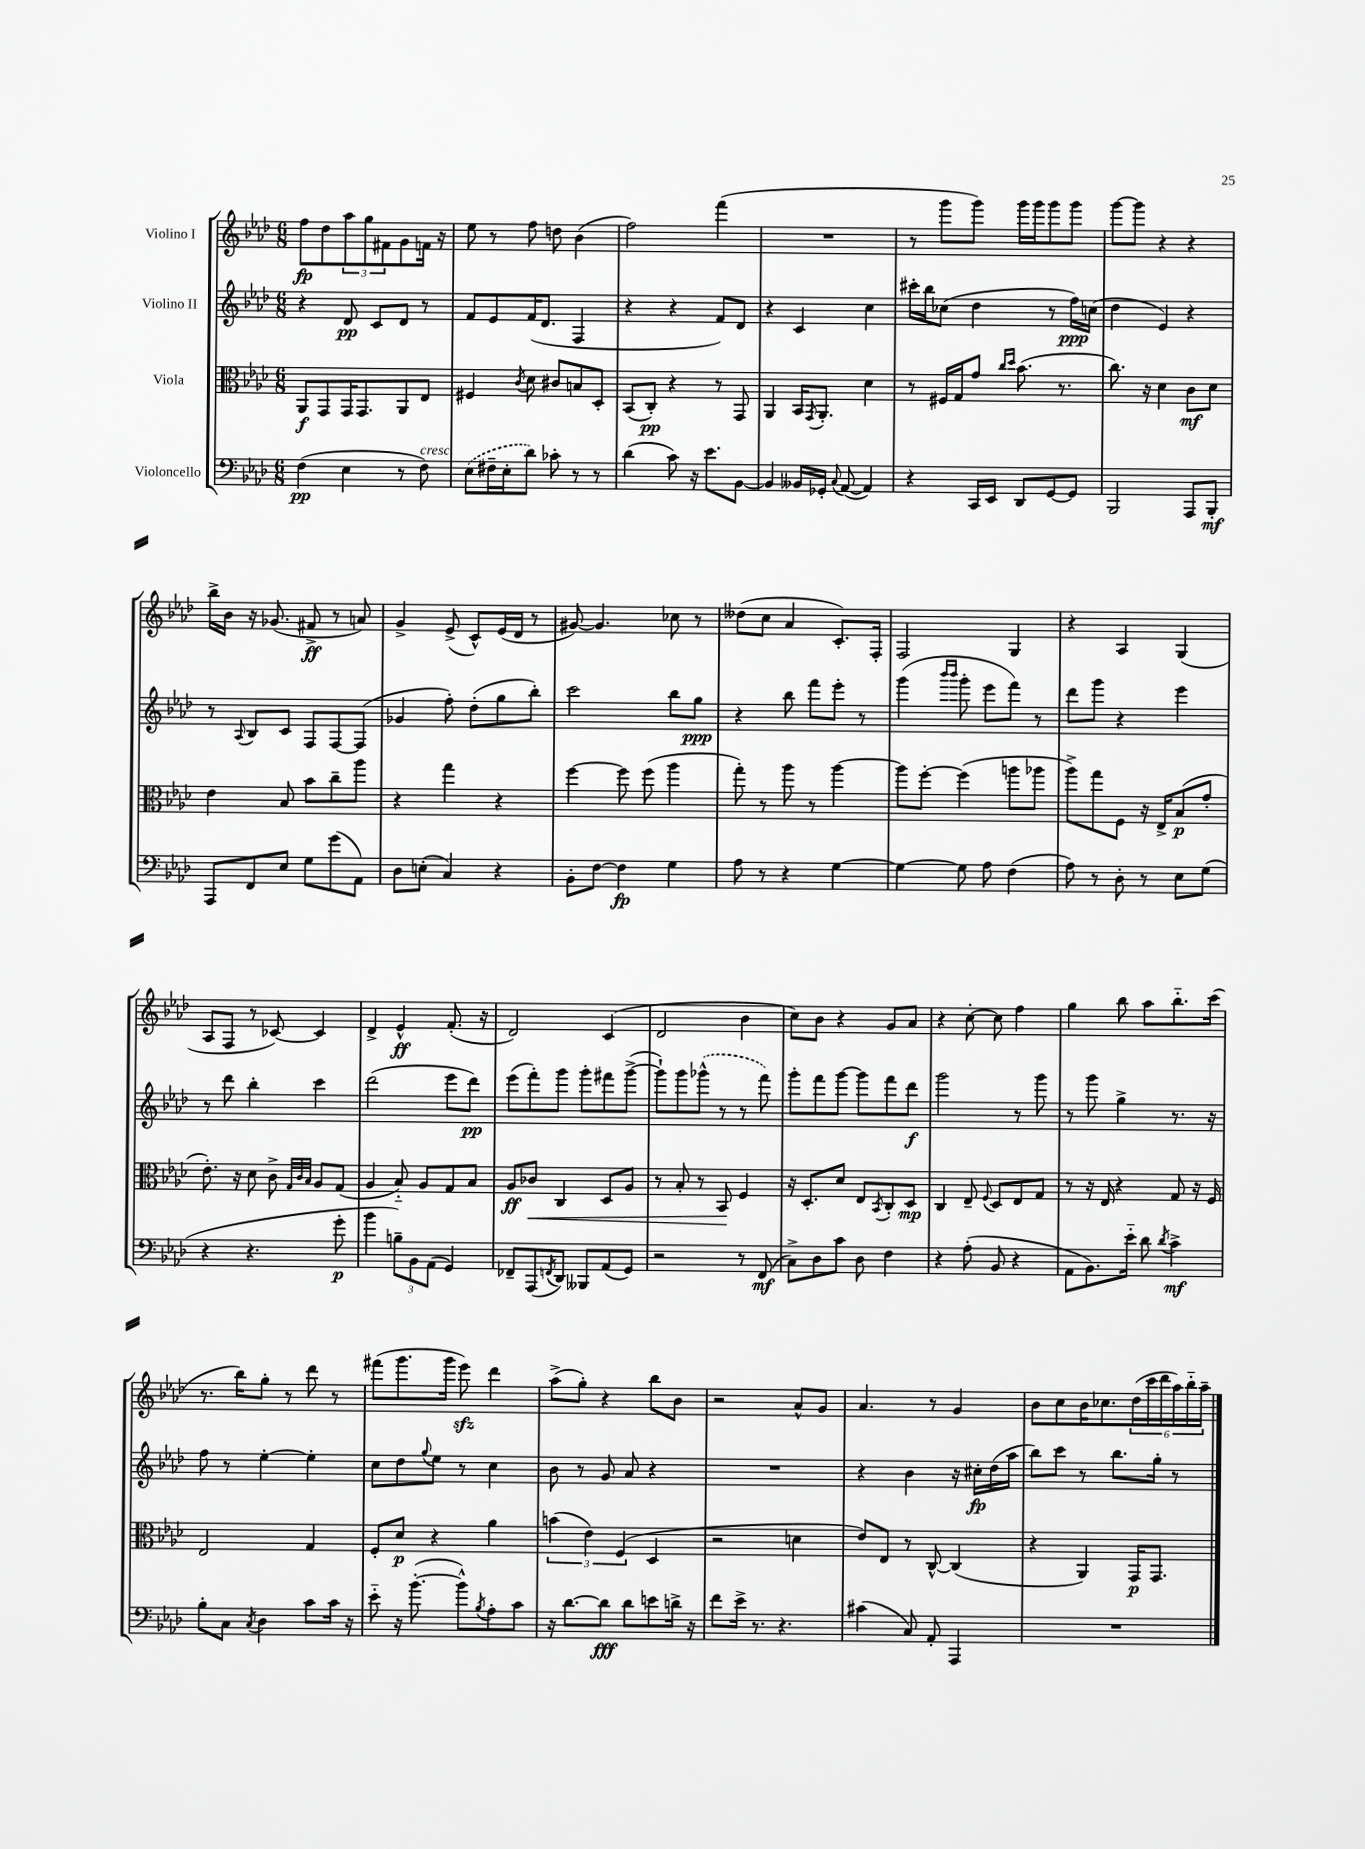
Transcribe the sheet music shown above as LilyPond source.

<<
\new StaffGroup <<
\new Staff = "s0" \with { instrumentName = "Violino I" } {
    \clef treble \key aes \major \numericTimeSignature \time 6/8
    f''8\fp des''8 \tuplet 3/2 { aes''8 g''8 fis'8 } g'8 f'16 r16 |
    ees''8 r8 f''8 d''8 bes'4( |
    f''2) f'''4( |
    R2. |
    r8 g'''8 g'''8) g'''16 g'''16 g'''8 g'''8 |
    g'''8~ g'''8 r4 r4 |
    bes''16-> bes'16 r16 ges'8.( fis'8->\ff r8 a'8) |
    g'4-> ees'8->( c'8-^) ees'16( des'16 r8 |
    gis'8~) gis'4. ces''8 r8 |
    deses''8( c''8 aes'4 c'8.-.) f16-. |
    f2 g4 |
    r4 aes4 g4( |
    aes8 f8 r8 ces'8~) ces'4 |
    des'4-> ees'4-^\ff f'8.-.( r16 |
    des'2) c'4( |
    des'2 bes'4 |
    c''8) bes'8 r4 g'8 aes'8 |
    r4 c''8~-. c''8 f''4 |
    g''4 bes''8 aes''8 bes''8.-_ c'''16( |
    r8. bes''16) g''8-. r8 des'''8 r8 |
    fis'''8( g'''8. g'''16 ees'''8\sfz) des'''4 |
    aes''8->( g''8-.) r4 bes''8 bes'8 |
    r2 aes'8-^ g'8 |
    aes'4. r8 g'4 |
    bes'8 c''8 bes'16 ces''8. \tuplet 6/4 { des''16( c'''16 des'''16 aes''16) bes''16-_ aes''16-- } \bar "|." |
}
\new Staff = "s1" \with { instrumentName = "Violino II" } {
    \clef treble \key aes \major \numericTimeSignature \time 6/8
    r4 des'8\pp c'8 des'8 r8 |
    f'8 ees'8 f'16( des'8. f4 |
    r4 r4 f'8) des'8 |
    r4 c'4 c''4 |
    cis'''16-. bes''16 ces''8( des''4 r8 f''16\ppp) c''16( |
    des''4 ees'4) r4 |
    r8 \appoggiatura { aes8 } bes8 c'8 f8 f8~ f8( |
    ges'4 f''8-.) des''8-.( g''8 bes''8-.) |
    c'''2 bes''8 g''8\ppp |
    r4 bes''8 f'''8 ees'''8-. r8 |
    g'''4( \grace { bes'''16 bes'''16 } g'''8-. ees'''8 f'''8) r8 |
    des'''8 g'''8 r4 ees'''4 |
    r8 des'''8 bes''4-. c'''4 |
    des'''2( ees'''8 des'''8\pp) |
    ees'''8( f'''8-.) g'''8 g'''8-. fis'''8 g'''8~->( |
    g'''8-!) g'''8 \once \slurDashed ges'''8-^( r8 r8 f'''8) |
    g'''8-. f'''8 g'''8~ g'''8 f'''8 des'''8\f |
    g'''2 r8 g'''8 |
    r8 g'''8 g''4-> r8. r16 |
    f''8 r8 ees''4~-. ees''4-. |
    c''8 des''8 \appoggiatura { g''8 } ees''8 r8 c''4 |
    bes'8 r8 g'8 aes'8 r4 |
    R2. |
    r4 bes'4 r16 cis''16-.\fp des''16( aes''16 |
    bes''8) c'''8 r8 bes''8. g''16-. r8 \bar "|." |
}
\new Staff = "s2" \with { instrumentName = "Viola" } {
    \clef alto \key aes \major \numericTimeSignature \time 6/8
    aes,8\f g,8 g,16 g,8. aes,8 ees8 |
    fis4 \acciaccatura { c'8 } des'8 cis'8 b8 des8-. |
    bes,8( c8-.\pp) r4 r8 g,8 |
    aes,4 bes,16 \acciaccatura { g,8 } aes,8.-. des'4 |
    r8 fis16 g16 g'8 \grace { c''16 des''16 } bes'8.( r8. |
    c''8.) r16 des'4 c'8\mf des'8 |
    ees'4 bes8 bes'8 c''8-- aes''8 |
    r4 g''4 r4 |
    f''4~ f''8 f''8( aes''4 |
    g''8-.) r8 aes''8 r8 aes''4~ |
    aes''8 f''8~-. f''4( a''8 aes''8 |
    aes''8->) g''8 f8 r16 ees16-> bes8\p( g'8-. |
    ees'8.-.) r16 des'8 c'8-> \grace { g32 c'32 bes32 } aes8 g8( |
    aes4 bes8-_) aes8 g8 bes8 |
    aes8\ff ces'8\< c4 des8 aes8 |
    r8 bes8-. r8 bes,8\! f4 |
    r16 des8.-. des'8 ees8 \acciaccatura { bes,8 } c8-. des8\mp |
    c4 ees8-- \appoggiatura { f8 } des8 ees8 g8 |
    r8 r16 ees16 r4 g8 r16 f16 |
    ees2 g4 |
    f8-. des'8\p r4 aes'4 |
    \tuplet 3/2 { b'4( ees'4) f4( } des4 |
    r2 d'4 |
    ees'8) ees8 r8 c8~-^ c4( |
    r4 aes,4) g,16\p g,8. \bar "|." |
}
\new Staff = "s3" \with { instrumentName = "Violoncello" } {
    \clef bass \key aes \major \numericTimeSignature \time 6/8
    f4\pp( ees4 r8 f8^\markup { \italic "cresc." }) |
    \once \slurDashed ees8( fis16-- ees16-. des'8) ces'8-. r8 r8 |
    des'4( c'8) r16 ees'8. bes,8~ |
    bes,4 beses,16 ges,16-. \appoggiatura { c8 } aes,8~( aes,4) |
    r4 c,16 ees,16 des,8 g,8~ g,8 |
    bes,,2 aes,,8 bes,,8-.\mf |
    aes,,8 f,8 ees8 g8 g'8( aes,8) |
    des8 e8-.( c4) r4 |
    bes,8-. f8~ f4\fp g4 |
    aes8 r8 r4 g4~ |
    g4~ g8 aes8 f4( |
    aes8) r8 des8-. r8 ees8 g8( |
    r4 r4. g'8-.\p |
    bes'4 \tuplet 3/2 { b8--) bes,8 aes,8( } g,4) |
    fes,8-- aes,,8( \acciaccatura { f,8 } des,8) beses,,8 aes,8( g,8) |
    r2 r8 f,8\mf( |
    c8->) des8 c'8 des8 f4 |
    r4 aes8-.( bes,8 r4 |
    aes,8 bes,8.) ees'16-_ des'8 \acciaccatura { des'8 } c'4->\mf |
    bes8-. c8 \acciaccatura { c8 } des4 c'8 c'16 r16 |
    ees'8-_ r16 bes'8.~-.( bes'8-^) \acciaccatura { bes8 } aes8-. c'8 |
    r16 des'8.~ des'8\fff des'8 e'8 d'16-> r16 |
    f'8 ees'16-> r8. r4. |
    cis'4( c8) aes,8-. aes,,4 |
    R2. \bar "|." |
}
>>
>>
\layout { \context { \Score \remove "Bar_number_engraver" } }
